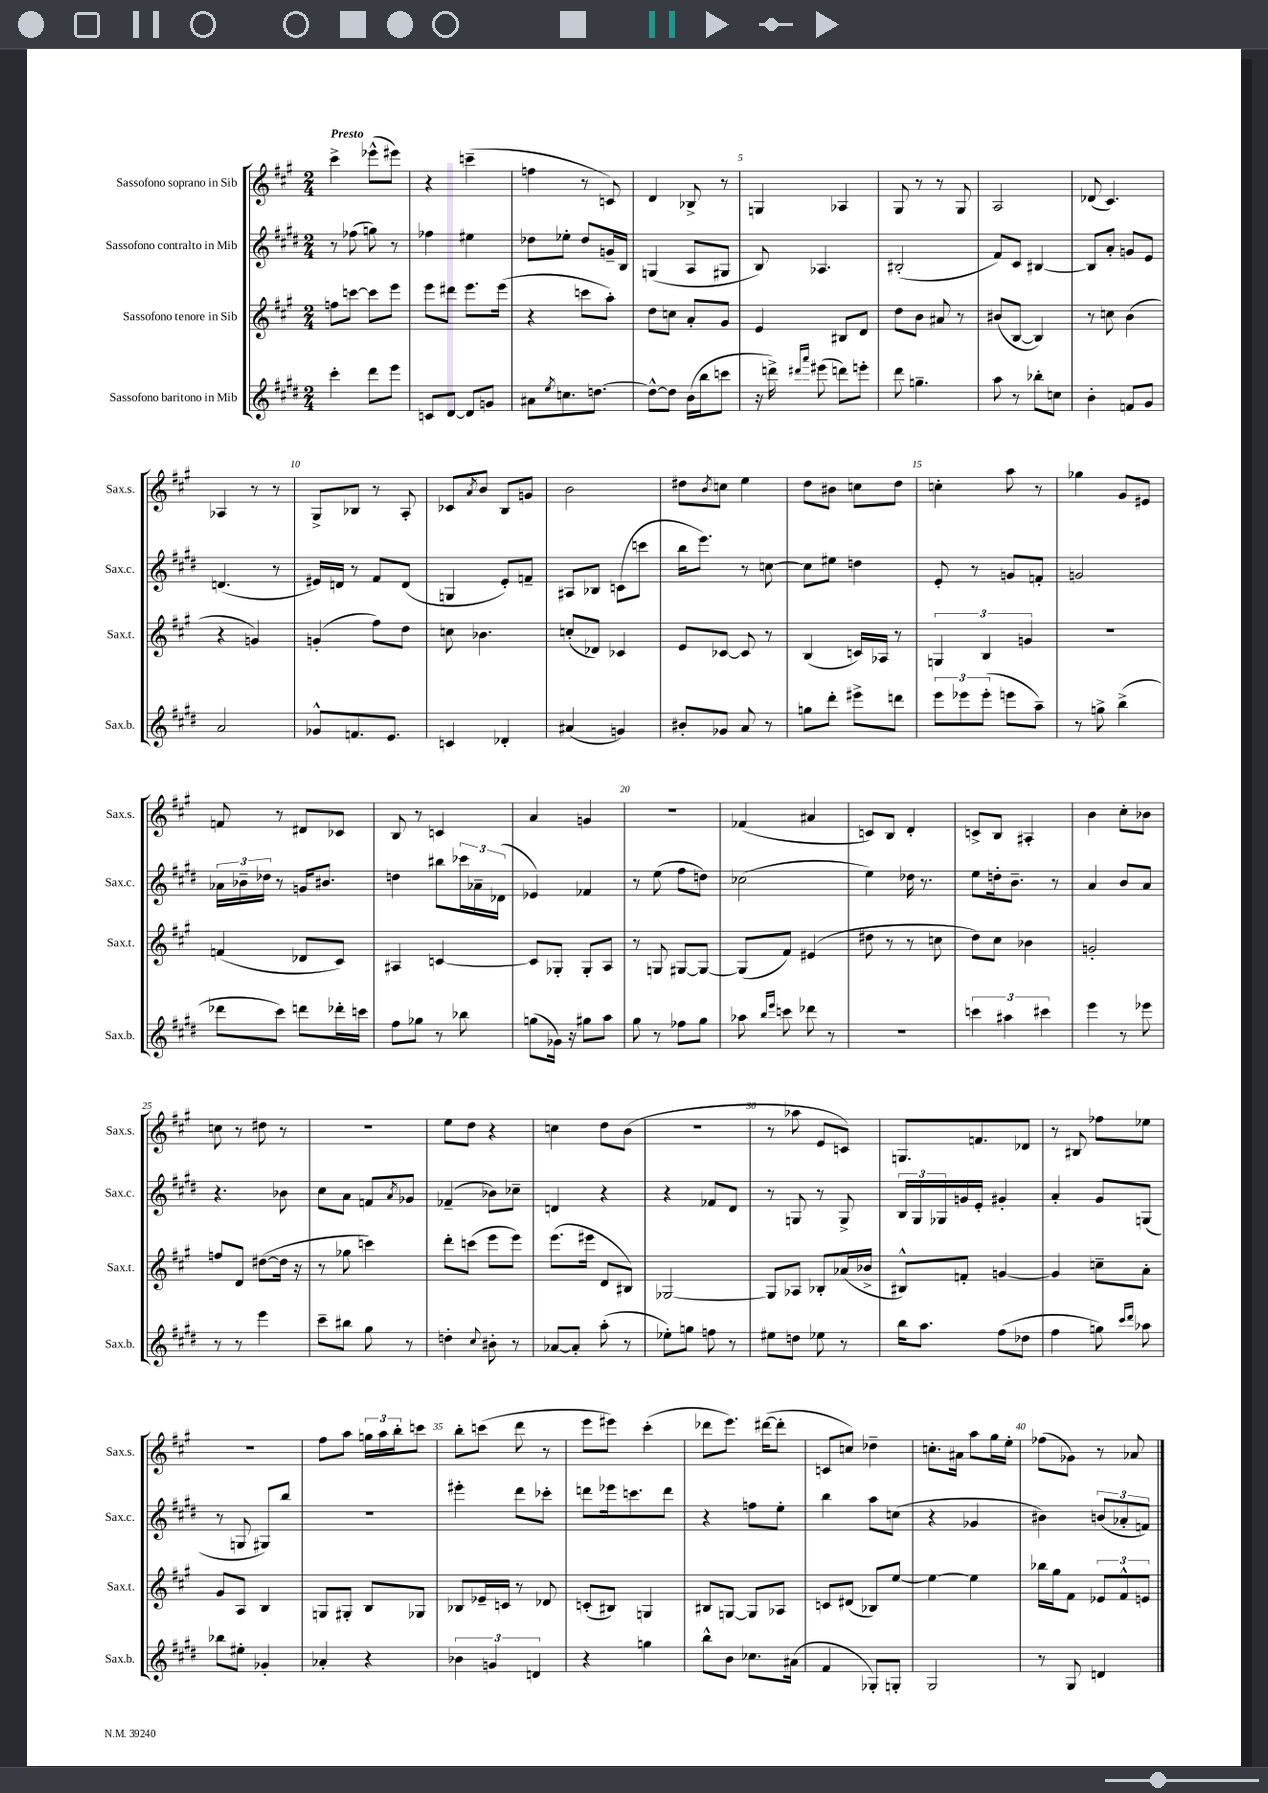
<<
\new StaffGroup <<
\new Staff = "s0" \with { instrumentName = "Sassofono soprano in Sib" shortInstrumentName = "Sax.s." } {
    \clef treble \key a \major \numericTimeSignature \time 2/4 \tempo "Presto"
    cis'''4-> ees'''8-^( eis'''8) |
    r4 c'''4--( |
    f''4 r8 c'8) |
    d'4 bes8-> r8 |
    g4 aes4 |
    gis8 r8 r8 gis8 |
    a2 |
    des'8( cis'4.) |
    aes4 r8 r8 |
    gis8-> bes8 r8 a8-. |
    ces'8 \acciaccatura { a'8 } b'8 b8 g'8 |
    b'2 |
    dis''8 \acciaccatura { b'8 } c''8 e''4 |
    d''8 bis'8 c''8 d''8 |
    c''4-. a''8 r8 |
    ges''4 gis'8 eis'8 |
    f'8 r8 dis'8 ces'8 |
    b8 r8 c'4 |
    a'4 g'4 |
    R2 |
    fes'4( ais'4 |
    c'8) b8 d'4-. |
    c'8-> b8 ais4-. |
    b'4 cis''8-. bes'8 |
    c''8 r8 dis''8 r8 |
    r2 |
    e''8 d''8 r4 |
    c''4 d''8 b'8( |
    r2 |
    r8 aes''8 e'8 c'8) |
    g8. f'8. des'8 |
    r8 bis8 fes''8 ees''8 |
    r2 |
    fis''8 a''8 \tuplet 3/2 { g''16 a''16 b''16-. } c'''8 |
    b''8-. c'''8( d'''8 r8 |
    e'''8 eis'''8) cis'''4-.( |
    des'''8 e'''8.) dis'''16~( dis'''8-. |
    c'8 c''8) des''4-- |
    c''8.-. ais'16 a''8 gis''16 e''16-. |
    fes''8( ges'8) r8 aes'8 \bar "|." |
}
\new Staff = "s1" \with { instrumentName = "Sassofono contralto in Mib" shortInstrumentName = "Sax.c." } {
    \clef treble \key e \major \numericTimeSignature \time 2/4
    r8 fes''8( g''8) r8 |
    fes''4 eis''4 |
    des''8 ees''8-. des''8 g'16-- b16 |
    g4( a8 gis8 |
    b8) aes4. |
    bis2-.( |
    fis'8) cis'8 bis4~ |
    bis8 a'8-. g'8 e'8 |
    d'4.( r8 |
    eis'16) d'16 r8 fis'8 d'8( |
    g4 e'8-.) f'8-- |
    ais8 bes8 c'8( c'''8 |
    b''16 e'''8.) r8 c''8~ |
    c''8 eis''8 d''4 |
    e'8-. r8 g'8 f'8-. |
    g'2 |
    \tuplet 3/2 { aes'16 bes'16-- des''16 } r8 g'16 bis'8. |
    d''4 bis''8 \tuplet 3/2 { ces'''16 aes'16-- des'16( } |
    ees'4) fes'4 |
    r8 e''8( fis''8 d''8) |
    ces''2( |
    e''4) des''16 r8. |
    e''8 d''16-. b'8.-- r8 |
    a'4 b'8 a'8 |
    r4. bes'8 |
    cis''8 a'8 f'8 \acciaccatura { a'8 } ges'8 |
    fes'4--( bes'8) ces''8-- |
    d'4 r4 |
    r4 fes'8 dis'8 |
    r8 g8 r8 g8-> |
    \tuplet 3/2 { b16 gis16 ges16 } g'16 e'16-. gis'4-. |
    a'4-. gis'8 g8( |
    r8 g8 gis8) b''8 |
    R2 |
    eis'''4-. dis'''8 ces'''8-. |
    d'''8 ees'''16 c'''8. d'''8 |
    r4 f''8 e''8-. |
    b''4 a''8 c''8( |
    r4 ges'4 |
    bis'4) \tuplet 3/2 { b'8( aes'8-. f'8) } \bar "|." |
}
\new Staff = "s2" \with { instrumentName = "Sassofono tenore in Sib" shortInstrumentName = "Sax.t." } {
    \clef treble \key a \major \numericTimeSignature \time 2/4
    f''8 c'''8~ c'''8 e'''8 |
    e'''8 dis'''8 e'''8. e'''16( |
    r4 c'''8 a''8-.) |
    d''8 c''8 a'8-. gis'8 |
    e'4 bis8 d'8 |
    d''8 b'8 ais'8 r8 |
    bis'8( b8~ b4) |
    r8 c''8 b'4( |
    r4 g'4) |
    g'4-.( fis''8) d''8 |
    c''8 bes'4. |
    c''8-.( des'8) ces'4 |
    e'8 ces'8~ ces'8 r8 |
    b4( c'16) aes16 r8 |
    \tuplet 3/2 { g4 b4 g'4 } |
    R2 |
    f'4( des'8 cis'8) |
    ais4 c'4~ |
    c'8 ges8-. ges8-. a8 |
    r8 g8 gis8~ gis8~ |
    gis8( fis'8) eis'4( |
    dis''8 r8 r8 c''8 |
    d''8) cis''8 bes'4 |
    g'2-. |
    f''8 d'8 dis''8~( dis''16 r16 |
    r8 ges''8 c'''4) |
    d'''8-. c'''8( e'''8 e'''8) |
    e'''8.( eis'''16 d'8 bis8) |
    ges2~ |
    ges8 aes8 bes8-. aes'16( bes'16-> |
    bis8-^) f'8-. g'4~ |
    g'4 c''8-- a'8-. |
    gis'8 a8 b4 |
    g8 gis8-. b8 ges8 |
    bes8 ees'16-- c'16 r8 des'8 |
    c'8-.( bis8) g4 |
    bis8 g8~ g8 aes8 |
    c'8 dis'8( bes8) e''8~ |
    e''4~ e''4 |
    bes''16 gis''16 fis'8 \tuplet 3/2 { ees'8 fis'8-^ e'8 } \bar "|." |
}
\new Staff = "s3" \with { instrumentName = "Sassofono baritono in Mib" shortInstrumentName = "Sax.b." } {
    \clef treble \key e \major \numericTimeSignature \time 2/4
    cis'''4-. dis'''8 e'''8 |
    c'8 dis'8~ dis'8 g'8 |
    ais'8 \acciaccatura { e''8 } c''8. d''8.~ |
    d''8~-^ d''8 b'16( b''16 c'''8 |
    r16 d'''16->) \grace { dis'''16 a'''16 } eis'''8( d'''8) e'''8-. |
    dis'''8 g''4.-- |
    a''8 r8 bes''8-. c''8 |
    b'4-. f'8 gis'8 |
    a'2 |
    ges'8-^ f'8. e'8. |
    c'4 des'4-. |
    ais'4( g'4) |
    bis'8-. ges'8 a'8 r8 |
    g''8 dis'''8-. eis'''8-> d'''8 |
    \tuplet 3/2 { e'''8 ees'''8 ees'''8-.( } e'''8 a''8--) |
    r8 g''8-> b''4->( |
    des'''8 cis'''8) d'''8 des'''16-. c'''16 |
    fis''8 ges''8 r8 bes''8 |
    g''8( ges'16) r16 gis''8 a''8 |
    gis''8 r8 fes''8 gis''8 |
    aes''8 \grace { b''16 e'''16 } c'''8 des'''8 r8 |
    R2 |
    \tuplet 3/2 { c'''4 ais''4 cis'''4 } |
    e'''4 r8 ees'''8 |
    r8 r8 e'''4 |
    cis'''8-- bis''8 gis''8 r8 |
    d''4-. \appoggiatura { cis''8 } bis'8-. r8 |
    aes'8~ aes'8-. a''8-.( r8 |
    ees''8-.) g''8 f''8 r8 |
    eis''8 d''8 ees''8 r8 |
    b''16 a''8. fis''8( des''8 |
    fis''4 g''8) \grace { cis'''16 dis'''16 } aes''8 |
    bes''8 eis''8-. ges'4-. |
    aes'4-. r4 |
    \tuplet 3/2 { bes'4 g'4 d'4 } |
    r4 g''4 |
    b''8-^ b'8 ces''8. ais'16( |
    fis'4 ges8-.) g8-. |
    gis2 |
    r8 gis8 d'4 \bar "|." |
}
>>
>>
\layout { \context { \Score \override BarNumber.break-visibility = ##(#f #t #t) barNumberVisibility = #(every-nth-bar-number-visible 5) } }
